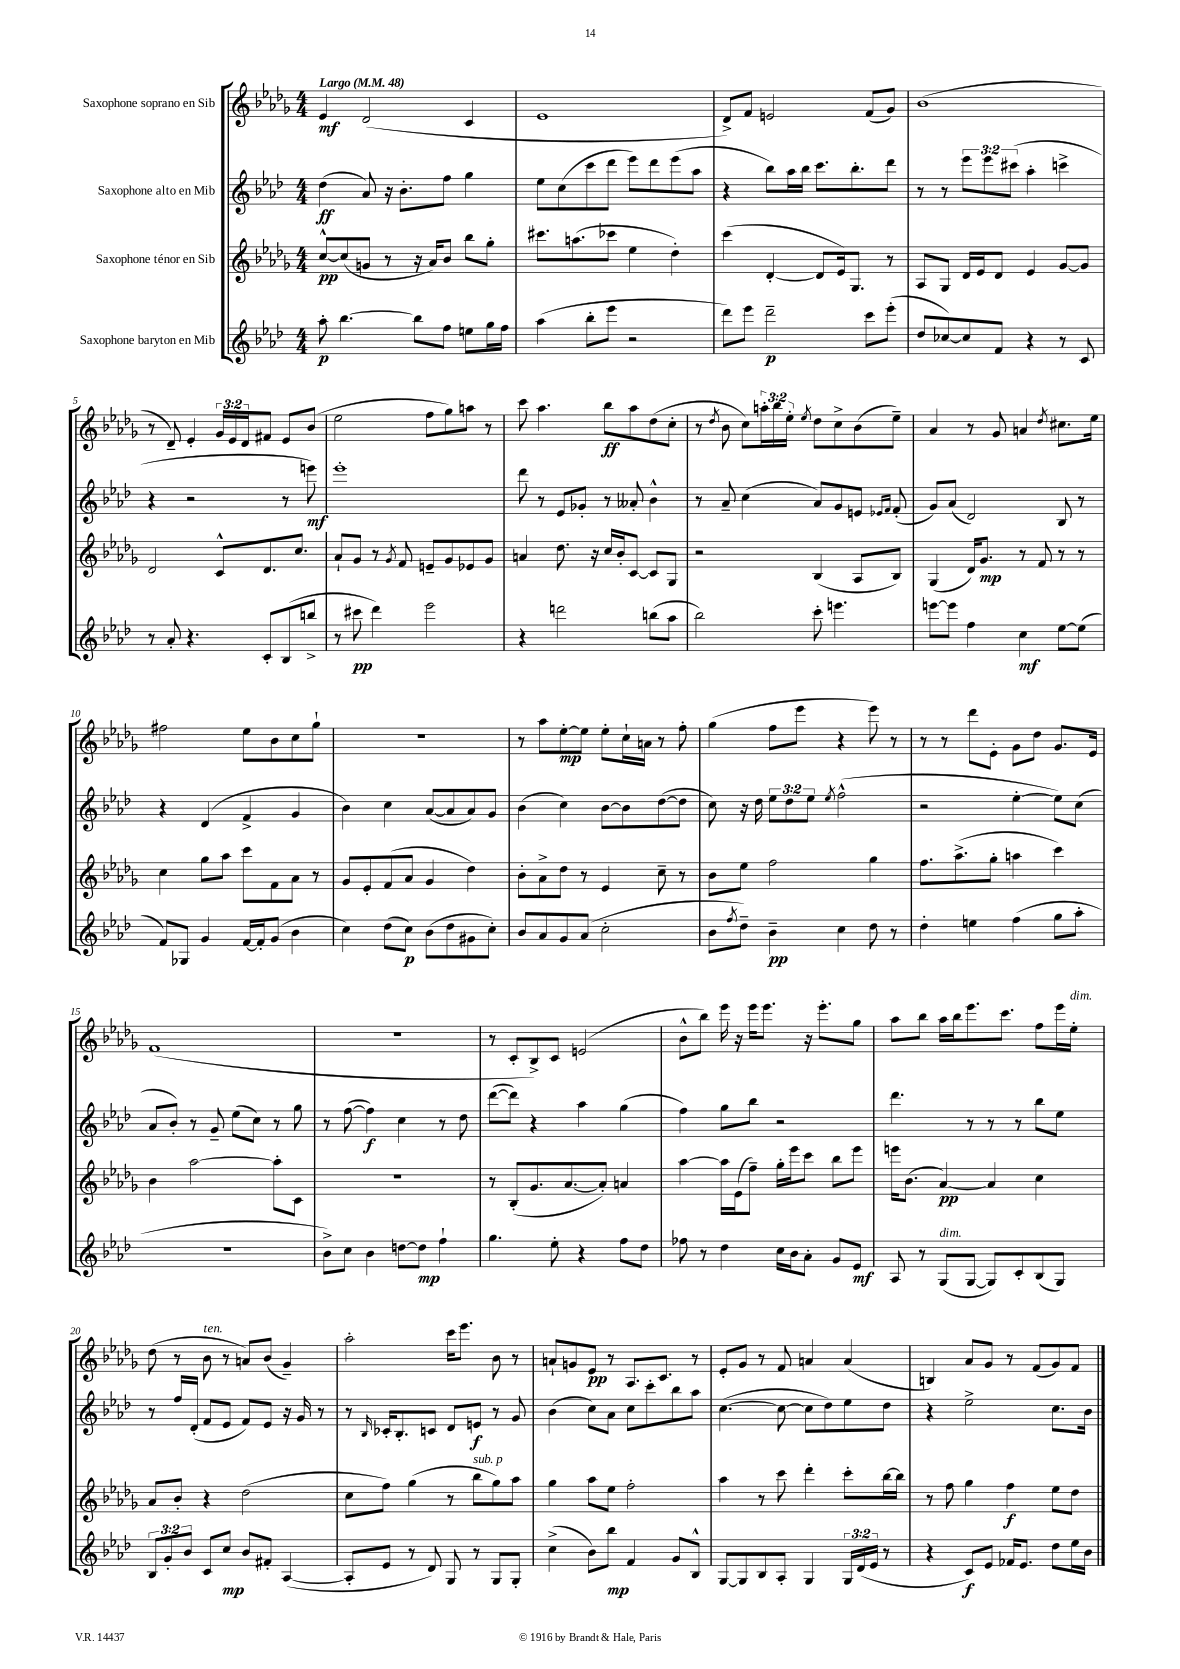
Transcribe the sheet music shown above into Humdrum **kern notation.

**kern	**kern	**kern	**kern
*staff4	*staff3	*staff2	*staff1
*clefG2	*clefG2	*clefG2	*clefG2
*k[b-e-a-d-]	*k[b-e-a-d-g-]	*k[b-e-a-d-]	*k[b-e-a-d-g-]
*M4/4	*M4/4	*M4/4	*M4/4
*MM48	*MM48	*MM48	*MM48
8aa-'	[8cc^^	(4dd-	4e-
[4.bb-	(8cc]	.	.
.	8g	8a-)	(2d-
.	8r	16r	.
.	.	8.b-'	.
8bb-]	16r	.	.
.	16a-)	.	.
8ff	8b-	8ff	.
8ee	8bb-	4gg	4c
16gg	8gg-'	.	.
16ff	.	.	.
=	=	=	=
(4aa-	8.ccc#	8ee-	1e-
.	.	(8cc	.
.	(8.aa	.	.
8bb-'	.	8ccc	.
8eee-	8ccc-	8ddd-	.
2r	4ee-	8eee-)	.
.	.	8ddd-	.
.	4dd-')	(8eee-	.
.	.	8aa-	.
=	=	=	=
8ddd-)	(4ccc	4r	8d-^)
8eee-	.	.	8f
2ddd-~	[4d-'	8bb-)	2e
.	.	16aa-	.
.	.	16bb-	.
.	8d-]	8.ccc	.
.	16e-)	.	.
.	8.G-	8.bb-'	.
8ccc	.	.	(8f
(8eee-'	8r	8ddd-	8g-)
=	=	=	=
8dd-	8A-	8r	(1b-
[8cc-)	8G-	8r	.
8cc-]	16d-	12eee-	.
.	16e-	.	.
.	.	12eee-	.
8f	8d-	.	.
.	.	(12ccc#	.
4r	4e-	4aa-'	.
8r	[8g-	4ccc^	.
8c	8g-]	.	.
=	=	=	=
8r	2d-	4r	8r
8a-'	.	.	8d-~)
4.r	.	2r	4e-'
.	8c^^	.	24g-
.	.	.	24e-
.	.	.	24d-
8c'	8.d-	.	8f#
(8B-	.	8r	8e-
.	8.cc	.	.
8bb^	.	8eee)	(8b-
=	=	=	=
8r	8a-`	1eee-'	2ee-
8ccc#	8g-	.	.
4ddd-)	8r	.	.
.	8qg-	.	.
.	8f	.	.
2eee-	8e~	.	8ff
.	8g-	.	8gg-)
.	8e-	.	8aa
.	8g-	.	8r
=	=	=	=
4r	4a	8ddd-	8ccc
.	.	8r	4.aa-
2ddd	8.dd-	8e-	.
.	.	8g-'	.
.	16r	.	.
.	16cc	8r	8bb-
.	16b-'	.	.
.	[8c	8a--'	8aa-
(8bb	8c]	4b-^^	(8dd-
8aa-	8G-	.	8cc'
=	=	=	=
2bb-)	2r	8r	8r
.	.	.	8qdd-
.	.	8a-~	8b-
.	.	(4cc	8cc)
.	.	.	24aa'
.	.	.	24bb-
.	.	.	24ee-'
.	.	.	8qee-
8ccc'	(4B-	8a-)	8dd-
4.eee	.	8g	8cc^
.	8A-	8e	(8b-
.	.	16qqe-	.
.	.	16qqf	.
.	8B-)	(8f'	8ee-~)
=	=	=	=
[8eee	(4G-	8g)	4a-
8eee]	.	(8a-	.
4ff	16d-)	2d-)	8r
.	8.g-	.	.
.	.	.	8g-
4cc	8r	.	4a
.	8f	.	.
.	.	.	8qdd-
[8ee-	8r	8B-	8.cc#
(8ee-]	8r	8r	.
.	.	.	16ee-
=	=	=	=
8f)	4cc	4r	2ff#
8G-	.	.	.
4g	8gg-	(4d-	.
.	8aa-	.	.
[16f	8ccc	4f^	8ee-
16f']	.	.	.
(8g	8f	.	8b-
4b-	8a-	4g	8cc
.	8r	.	8gg-`
=	=	=	=
4cc)	8g-	4b-)	1r
.	8e-'	.	.
(8dd-	(8f	4cc	.
8cc)	8a-	.	.
(8b-	4g-	([8a-	.
8dd-	.	8a-]	.
8g#	4dd-)	8a-)	.
8cc')	.	8g	.
=	=	=	=
8b-	8b-'	(4b-	8r
8a-	8a-^	.	8aa-
8g	8dd-	4cc)	[8ee-'
(8a-	8r	.	8ee-]
2cc'	4e-	[8b-	8ee-'
.	.	8b-]	16cc`
.	.	.	16a
.	8cc~	([8dd-	8r
.	8r	8dd-]	8ff'
=	=	=	=
8b-	8b-	8cc)	(4gg-
8qff	.	.	.
8dd-~)	8ee-	16r	.
.	.	16dd-	.
4b-~	2ff	12ee-	8ff
.	.	12dd-	.
.	.	.	8eee-
.	.	12ee-	.
.	.	8qee-	.
4cc	.	(2ff^^	4r
8dd-	4gg-	.	8eee-)
8r	.	.	8r
=	=	=	=
4dd-'	8.ff	2r	8r
.	.	.	8r
.	(8.aa-^	.	.
4ee	.	.	8ddd-
.	8gg-'	.	8e-'
(4ff	4aa	[4ee-'	8g-
.	.	.	8dd-
8gg	4ccc)	8ee-])	8.g-
8aa-'	.	(8cc	.
.	.	.	16e-
=	=	=	=
1r	4b-	8a-	(1f
.	.	8b-')	.
.	[2aa-	8r	.
.	.	8g~	.
.	.	(8ee-	.
.	.	8cc)	.
.	8aa-']	8r	.
.	8c	8gg	.
=	=	=	=
8b-^)	1r	8r	1r
8cc	.	([8ff	.
4b-	.	4ff])	.
[8dd	.	4cc	.
8dd]	.	.	.
4ff`	.	8r	.
.	.	8dd-	.
=	=	=	=
4.gg	8r	([8ddd-	8r
.	(8B-'	8ddd-])	8c'
.	8.g-	4r	8B-^)
8ee-'	.	.	8c
.	[8.a-	.	.
4r	.	4aa-	(2e
.	8a-'])	.	.
8ff	4a	(4gg	.
8dd-	.	.	.
=	=	=	=
8ff-	[4aa-	4ff)	8b-^^
8r	.	.	8bb-)
4dd-	16aa-]	8gg	16eee-
.	(16e-	.	16r
.	8ff~)	8bb-	16eee-
.	.	.	8.eee-
16cc	16gg-'	2r	.
16b-	16eee-	.	.
8a-'	8ccc	.	16r
.	.	.	8.eee-'
8g	8bb-	.	.
8e-	8eee-	.	8gg-
=	=	=	=
8A-	16eee	4.ddd-	8aa-
.	(8.b-	.	.
8r	.	.	8bb-
(8G	[4a-)	.	16aa-
.	.	.	16bb-
[8G	.	8r	8.eee-
8G])	4a-]	8r	.
.	.	.	8.ccc
8c'	.	8r	.
(8B-	4cc	8bb-	8ff
8G)	.	8ee-	16eee-
.	.	.	16ee-'
=	=	=	=
12B-	8a-	8r	(8dd-
12g'	.	.	.
.	8b-'	16ff	8r
12b-	.	.	.
.	.	(16d-'	.
8c	4r	8f	8b-
8cc	.	8e-	8r
8b-	(2dd-	8f)	8a)
8f#'	.	8e-	(8b-
([4A-	.	16r	4g-~)
.	.	16g	.
.	.	8r	.
=	=	=	=
8A-']	8cc	8r	2aa-'
.	.	16qqB-	.
8e-	8ff)	16c-'	.
.	.	8.B-'	.
8r	(4gg-	.	.
8d-)	.	8c	.
8G	8r	8d-	16ccc
.	.	.	8.eee-
8r	8bb-	8e	.
8G	8gg-)	8r	8b-
8G'	8aa-	8g	8r
=	=	=	=
(4cc^	4gg-	(4b-	8a`
.	.	.	8g
8b-)	8aa-	8cc)	8e-
8bb-	8ee-	8a-	8r
4f	2ff'	8cc	8.A-
.	.	8ccc'	.
.	.	.	8.c
8g	.	8bb-	.
8B-^^	.	8aa-	8r
=	=	=	=
[8G	4aa-	([4.cc	8e-'
8G]	.	.	8g-
8B-	8r	.	8r
8A-'	8ccc	8cc_	8f
4G	4ddd-'	8cc]	4a
.	.	8dd-)	.
24G	8ccc'	8ee-	(4a
(24d-	.	.	.
24e-	.	.	.
8r	[16bb-	8dd-	.
.	16bb-]	.	.
=	=	=	=
4r	8r	4r	4B)
.	8ff	.	.
8c)	4gg-	2ee-^	8a-
8e-	.	.	8g-
16f-	4ff	.	8r
8.e-	.	.	.
.	.	.	(8f
8dd-	8ee-	8.cc	8g-)
16ee-	8dd-	.	8f
16b-	.	16b-	.
==	==	==	==
*-	*-	*-	*-
